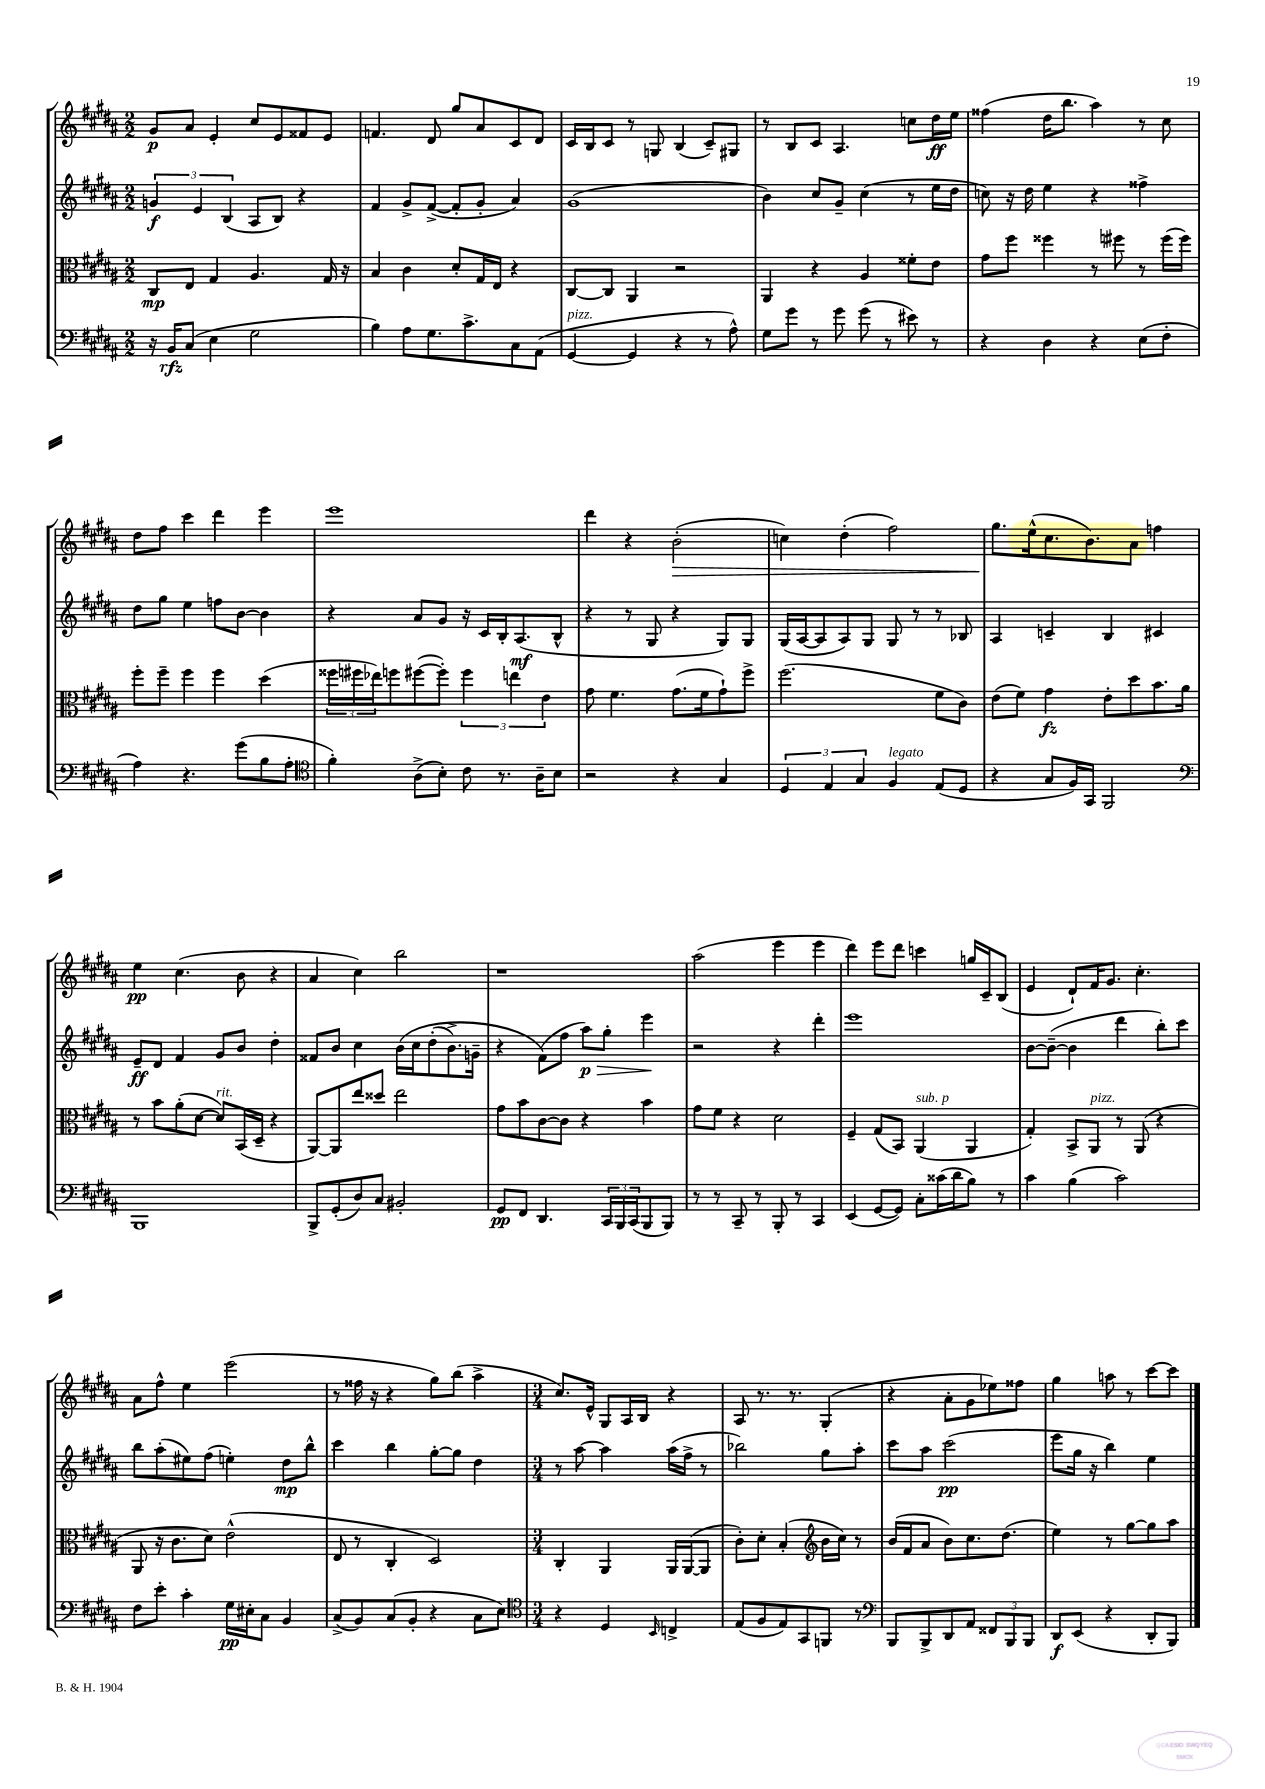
<<
\new StaffGroup <<
\new Staff = "s0" {
    \clef treble \key b \major \numericTimeSignature \time 2/2
    gis'8\p ais'8 e'4-. cis''8 e'8 fisis'8 e'8 |
    f'4. dis'8 gis''8 ais'8 cis'8 dis'8 |
    cis'16 b16 cis'8 r8 g8 b4( cis'8--) gis8 |
    r8 b8 cis'8 ais4. c''8 dis''16\ff e''16 |
    fisis''4( dis''16 b''8. ais''4) r8 cis''8 |
    dis''8 fis''8 cis'''4 dis'''4 e'''4 |
    e'''1 |
    dis'''4 r4 b'2-.\>( |
    c''4) dis''4-.( fis''2) |
    gis''8.\! e''16-^( cis''8. b'8.) ais'8 f''4 |
    e''4\pp cis''4.( b'8 r4 |
    ais'4 cis''4) b''2 |
    r1 |
    ais''2( e'''4 e'''4 |
    dis'''4) e'''8 dis'''8 c'''4 g''16 cis'16-- b8( |
    e'4 dis'8-!) fis'16 gis'8. cis''4.-. |
    ais'8 fis''8-^ e''4 e'''2( |
    r8 fisis''16 r16 r4 gis''8) b''8( ais''4-> |
    \numericTimeSignature \time 3/4 cis''8.) e'16-^ gis8 ais16 b16 r4 |
    ais8 r8. r8. gis4-.( |
    r4 ais'8-. gis'8 ees''8) fisis''8 |
    gis''4 a''8 r8 cis'''8~ cis'''8 \bar "|." |
}
\new Staff = "s1" {
    \clef treble \key b \major \numericTimeSignature \time 2/2
    \tuplet 3/2 { g'4\f e'4 b4( } ais8 b8) r4 |
    fis'4 gis'8-> fis'8~->( fis'8-. gis'8-. ais'4) |
    gis'1( |
    b'4) cis''8 gis'8-- cis''4( r8 e''16 dis''16 |
    c''8) r16 dis''16 e''4 r4 fisis''4-> |
    dis''8 gis''8 e''4 f''8 b'8~ b'4 |
    r4 ais'8 gis'8 r16 cis'16 b16-. ais8.\mf( b8-^ |
    r4 r8 gis8 r4 gis8) gis8 |
    gis16( ais16~ ais8 ais8) gis8 gis8 r8 r8 bes8 |
    ais4 c'4-- b4 cis'4 |
    e'8--\ff dis'8 fis'4 gis'8 b'8 dis''4-. |
    fisis'8 b'8 cis''4 b'16\( cis''16 dis''8-.( b'8.->) g'16-- |
    r4 fis'8(\) fis''8 ais''8\p\>) gis''8-. e'''4\! |
    r2 r4 dis'''4-. |
    e'''1 |
    b'8~ b'8~--( b'4 dis'''4 b''8-.) cis'''8 |
    b''8 ais''8-.( eis''8) fis''8( e''4-.) dis''8\mp b''8-^ |
    cis'''4 b''4 gis''8~-. gis''8 dis''4 |
    \numericTimeSignature \time 3/4 r8 ais''8~ ais''4 ais''16( fis''16-> r8 |
    bes''2) gis''8 ais''8-. |
    cis'''8 ais''8 cis'''2\pp( |
    e'''8 gis''16 r16 b''4) e''4 \bar "|." |
}
\new Staff = "s2" {
    \clef alto \key b \major \numericTimeSignature \time 2/2
    cis8\mp e8 gis4 ais4. gis16 r16 |
    b4 cis'4 dis'8-. gis16 e16 r4 |
    cis8~ cis8 ais,4 r2 |
    ais,4 r4 ais4 fisis'8-. e'8 |
    gis'8 fis''8 fisis''4 r8 fis''8 r8 fis''16( fis''16) |
    fis''8-. fis''8-- fis''4 fis''4 dis''4( |
    \tuplet 3/2 { fisis''16 fis''16 ees''16) } f''8 fis''8~( fis''8-.) \tuplet 3/2 { fis''4 e''4 e'4 } |
    gis'8 fis'4. gis'8.( fis'16 gis'8-!) fis''8-> |
    fis''2.( fis'8 cis'8) |
    e'8( fis'8) gis'4\fz e'8-. dis''8 b'8. ais'16 |
    r8 b'8 ais'8-.( dis'8~ dis'8^\markup { \italic "rit." }) b,16( dis16-- r4 |
    ais,8~) ais,8 e''8 disis''8 e''2 |
    gis'8 b'8 cis'8~ cis'8 r4 b'4 |
    gis'8 fis'8 r4 dis'2 |
    fis4-- gis8( b,8) ais,4^\markup { \italic "sub. p" }( ais,4 |
    gis4-.) b,8-> ais,8^\markup { \italic "pizz." } r8 ais,8( r4 |
    ais,8 r16 cis'8. dis'8) e'2-^( |
    e8 r8 cis4-. dis2) |
    \numericTimeSignature \time 3/4 cis4-. ais,4 ais,16 ais,16~( ais,8 |
    cis'8-.) dis'8-. b4-.( \clef treble b'16 cis''16) r8 |
    b'16( fis'16 ais'8 b'8) cis''8. dis''8.( |
    e''4) r8 gis''8~ gis''8 ais''8 \bar "|." |
}
\new Staff = "s3" {
    \clef bass \key b \major \numericTimeSignature \time 2/2
    r16 b,16\rfz cis8( e4 gis2 |
    b4) ais8 gis8. cis'8.-> cis8 ais,8( |
    gis,4~^\markup { \italic "pizz." } gis,4 r4 r8 ais8-^) |
    gis8 gis'8 r8 gis'8 gis'8( r8 eis'8) r8 |
    r4 dis4 r4 e8( fis8-. |
    ais4) r4. gis'8( b8 ais8-. |
    \clef tenor fis'4-.) ais8->( b8-.) cis'8 r8. ais16-- b8 |
    r2 r4 gis4 |
    \tuplet 3/2 { dis4 e4 gis4 } fis4^\markup { \italic "legato" } e8( dis8 |
    r4 gis8 fis16) gis,16 fis,2 |
    \clef bass b,,1 |
    b,,8-> gis,8-.( dis8) cis8 bis,2-. |
    gis,8\pp fis,8 dis,4. \tuplet 3/2 { cis,16 b,,16 cis,16( } b,,8 b,,8) |
    r8 r8 cis,8-- r8 b,,8-. r8 cis,4 |
    e,4( gis,8~ gis,8) cis8-. cisis'16( dis'16 b8) r8 |
    cis'4 b4( cis'2) |
    fis8 e'8-. cis'4-. gis16\pp eis16-. cis8 b,4 |
    cis8->( b,8) cis8( b,8-. r4 cis8 e8) |
    \numericTimeSignature \time 3/4 \clef tenor r4 dis4 \grace { b,16 } c4-> |
    e8( fis8 e8) gis,8 f,8 r8 |
    \clef bass b,,8 b,,8-> dis,8 ais,8 \tuplet 3/2 { fisis,8 b,,8 b,,8 } |
    dis,8\f e,8( r4 dis,8-. b,,8) \bar "|." |
}
>>
>>
\layout { \context { \Score \remove "Bar_number_engraver" } }
